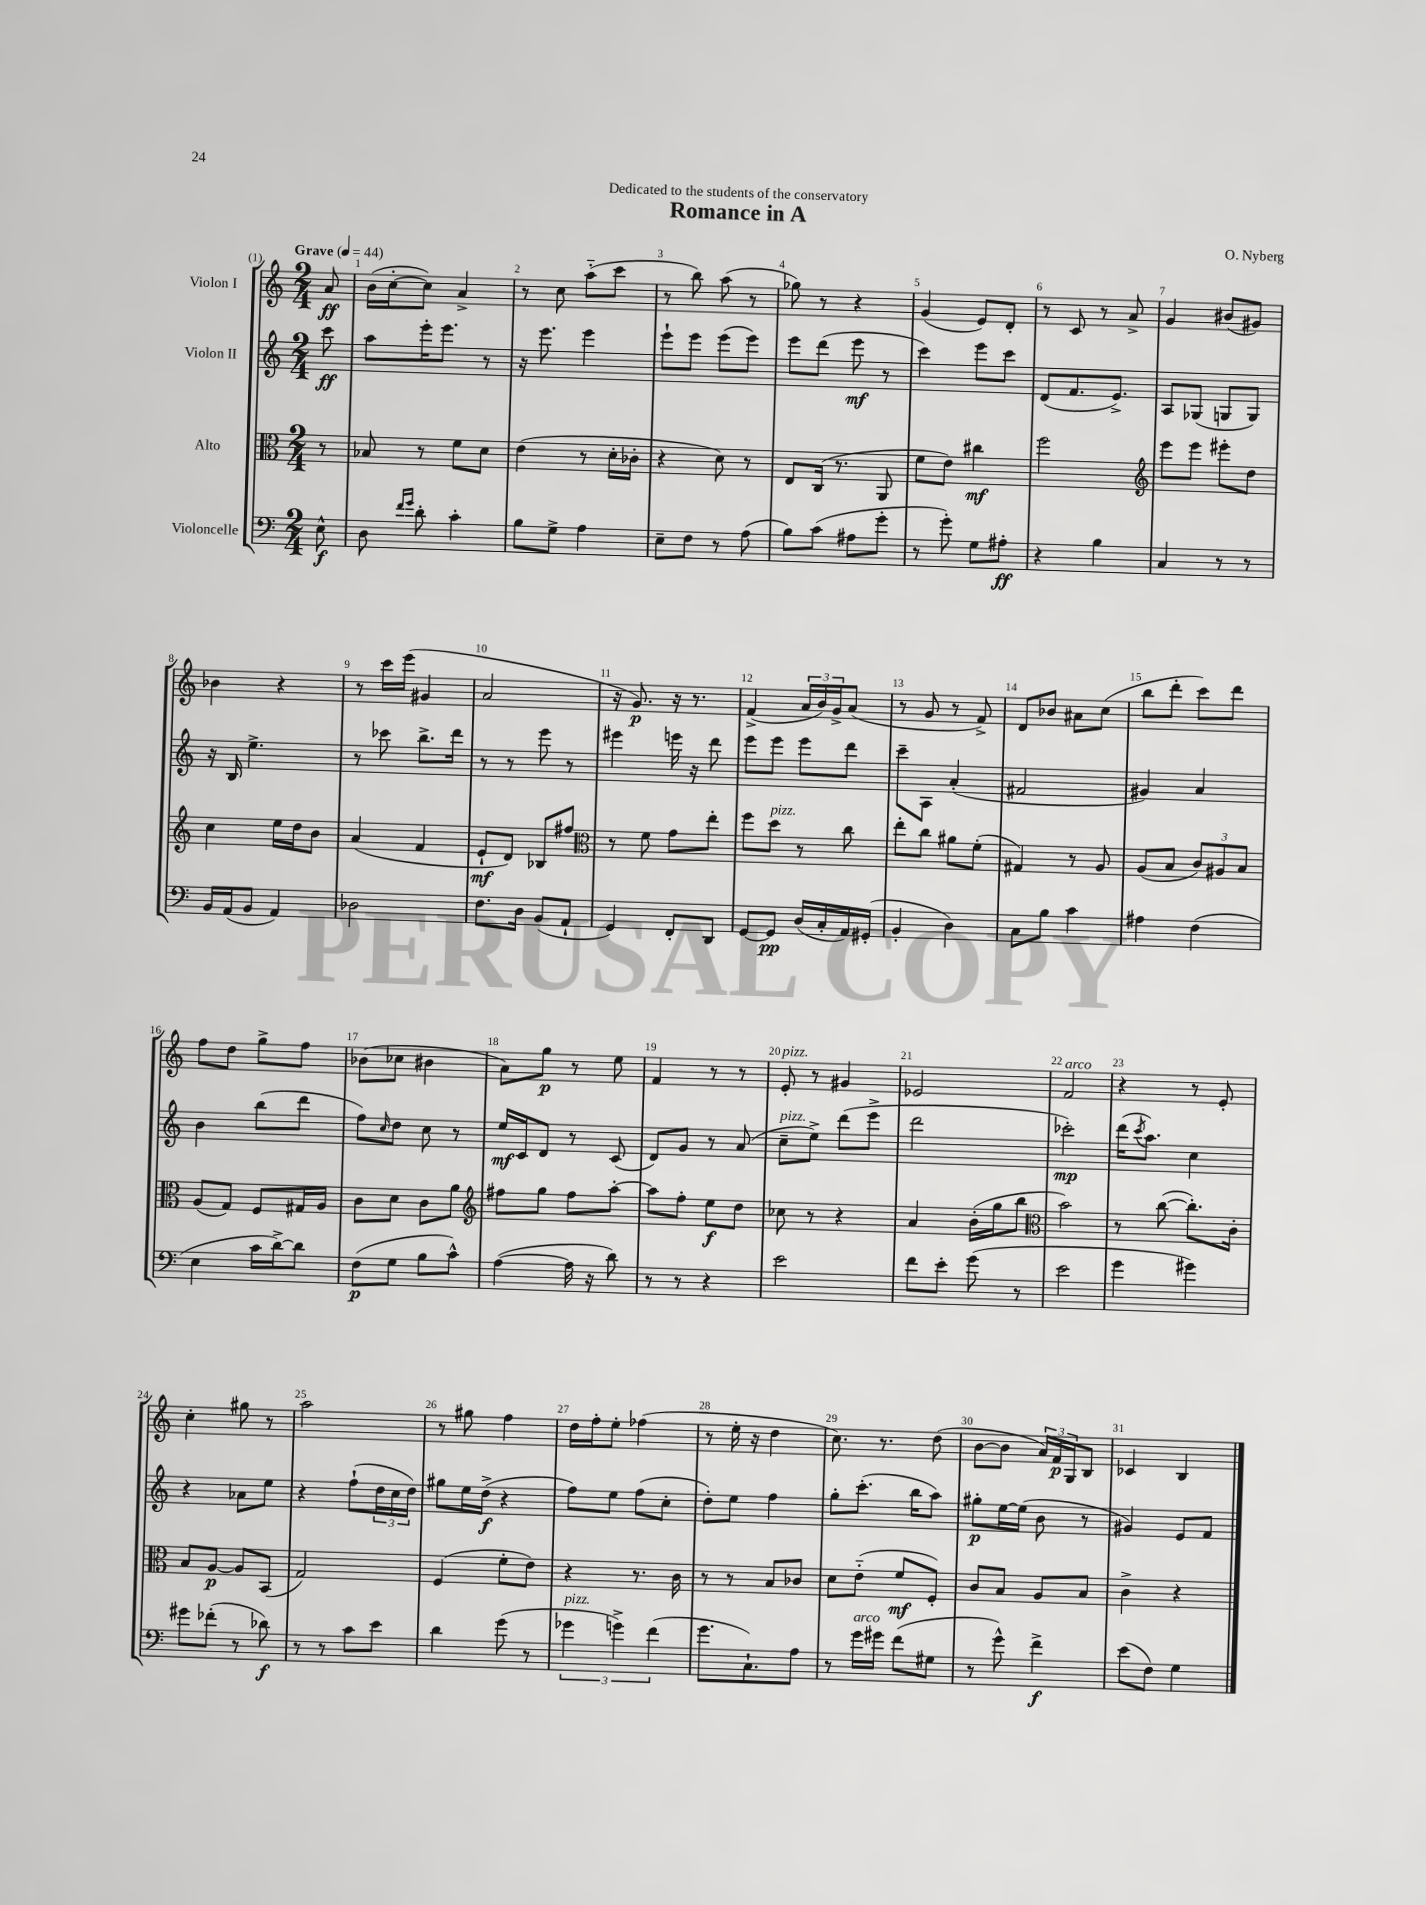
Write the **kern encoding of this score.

**kern	**dynam	**kern	**dynam	**kern	**dynam	**kern	**dynam
*part4	*part4	*part3	*part3	*part2	*part2	*part1	*part1
*staff4	*staff4	*staff3	*staff3	*staff2	*staff2	*staff1	*staff1
*I"Violoncelle	*	*I"Alto	*	*I"Violon II	*	*I"Violon I	*
*clefF4	*	*clefC3	*	*clefG2	*	*clefG2	*
*k[]	*	*k[]	*	*k[]	*	*k[]	*
*M2/4	*	*M2/4	*	*M2/4	*	*M2/4	*
*MM44	*	*MM44	*	*MM44	*	*MM44	*
=	=	=	=	=	=	=	=
!	!	!	!	!	!	!LO:TX:a:B:t=Grave	!
8E^^\	f	8r	.	8ccc\	ff	8a/	ff
=1	=1	=1	=1	=1	=1	=1	=1
8D\	.	8B-X/	.	8aa\L	.	(16b\LL	.
.	.	.	.	.	.	[16cc'\J	.
16qqf/LL	.	.	.	.	.	.	.
16qqg/JJ	.	.	.	.	.	.	.
8d'\	.	8r	.	16eee'\K	.	8cc\J])	.
.	.	.	.	8.eee\J	.	.	.
4c'\	.	8f\L	.	.	.	4a^/	.
.	.	8d\J	.	8r	.	.	.
=2	=2	=2	=2	=2	=2	=2	=2
8B\L	.	(4e\	.	16r	.	8r	.
.	.	.	.	8.eee\	.	.	.
8G^\J	.	.	.	.	.	8cc\	.
4A\	.	8r	.	4eee\	.	(8aa\L	.
.	.	16d'\LL	.	.	.	8ccc\J	.
.	.	16c-X'\JJ	.	.	.	.	.
=3	=3	=3	=3	=3	=3	=3	=3
8E~\L	.	4r	.	8eee`\L	.	8r	.
8F\J	.	.	.	8eee\J	.	8bb\)	.
8r	.	8d\)	.	(8eee\L	.	(8aa\	.
(8A\	.	8r	.	8eee\J)	.	8r	.
=4	=4	=4	=4	=4	=4	=4	=4
8B\L)	.	8E/L	.	8eee\L	.	8gg-X\)	.
(8c\J	.	(16C/Jk	.	(8ddd\J	.	8r	.
.	.	8.r	.	.	.	.	.
8A#X\L	.	.	.	8eee\	mf	4r	.
8g'\J	.	8AA/	.	8r	.	.	.
=5	=5	=5	=5	=5	=5	=5	=5
8r	.	8f\L	.	4ccc\)	.	(4g/	.
8g'\)	.	8e\J)	.	.	.	.	.
8G\L	.	4cc#X\	mf	8eee\L	.	8e/L)	.
8A#X'\J	ff	.	.	8ccc\J	.	8d'/J	.
=6	=6	=6	=6	=6	=6	=6	=6
4r	.	2ff\	.	(8d/L	.	8r	.
.	.	.	.	8.f/	.	8c/	.
4B\	.	.	.	.	.	8r	.
.	.	.	.	8.e^/J)	.	.	.
.	.	.	.	.	.	8a^/	.
=7	=7	=7	=7	=7	=7	=7	=7
*	*	*clefG2	*	*	*	*	*
4C/	.	8eee\L	.	8A/L	.	4g/	.
.	.	8eee\J	.	(8G-X/J	.	.	.
8r	.	8eee#X'\L	.	8Gn/L	.	(8b#X/L	.
8r	.	8dd\J	.	8G/J)	.	8g#X/J)	.
!!LO:LB:g=z
=8	=8	=8	=8	=8	=8	=8	=8
16BB/LL	.	4cc\	.	16r	.	4b-X\	.
(16AA/J	.	.	.	16B/	.	.	.
8BB/J	.	.	.	4.ee^\	.	.	.
4AA/)	.	16ee\LL	.	.	.	4r	.
.	.	16dd\J	.	.	.	.	.
.	.	8b\J	.	.	.	.	.
=9	=9	=9	=9	=9	=9	=9	=9
2D-X\	.	(4a/	.	8r	.	8r	.
.	.	.	.	8ccc-X\	.	16ccc\LL	.
.	.	.	.	.	.	(16eee\JJ	.
.	.	4f/	.	8.bb^\L	.	4g#X/	.
.	.	.	.	16ddd\Jk	.	.	.
=10	=10	=10	=10	=10	=10	=10	=10
8.F\L	.	8e`/L	mf	8r	.	2a/	.
.	.	8d/J)	.	8r	.	.	.
16D\Jk	.	.	.	.	.	.	.
(8BB/L	.	8B-X/L	.	8eee\	.	.	.
8AA`/J	.	8ff#X/J	.	8r	.	.	.
=11	=11	=11	=11	=11	=11	=11	=11
*	*	*clefC3	*	*	*	*	*
4GG/)	.	8r	.	4eee#X\	.	16r	.
.	.	.	.	.	.	8.g/)	p
.	.	8f\	.	.	.	.	.
8FF'/L	.	8g\L	.	16eeen\	.	16r	.
.	.	.	.	16r	.	8.r	.
8DD/J	.	8ee'\J	.	8ddd\	.	.	.
=12	=12	=12	=12	=12	=12	=12	=12
[8GG/L	.	8ff\L	.	8eee\L	.	(4f^/	.
!	!	!LO:TX:a:i:t=pizz.	!	!	!	!	!
8GG/J]	pp	8dd\J	.	8eee\J	.	.	.
(16D/LL	.	8r	.	8eee\L	.	24a/LL	.
.	.	.	.	.	.	24b/)	.
16C'/	.	.	.	.	.	.	.
.	.	.	.	.	.	24g^/J	.
16AA/)	.	8cc\	.	8ddd\J	.	(8a/J	.
(16GG#X'/JJ	.	.	.	.	.	.	.
=13	=13	=13	=13	=13	=13	=13	=13
4BB'/	.	8ee'\L	.	8ccc~\L	.	8r	.
.	.	8cc\J	.	8A\J	.	8g/	.
4D\)	.	8a#X\L	.	(4a'/	.	8r	.
.	.	(8f'\J	.	.	.	8f^/)	.
=14	=14	=14	=14	=14	=14	=14	=14
8C\L	.	4G#X/)	.	2f#X/	.	8d/L	.
8B\J	.	.	.	.	.	8b-X/J	.
4c\	.	8r	.	.	.	8a#X\L	.
.	.	8A/	.	.	.	(8cc\J	.
=15	=15	=15	=15	=15	=15	=15	=15
4A#X\	.	(8A/L	.	4g#X/)	.	8bb\L	.
.	.	8B/J	.	.	.	8ddd'\J	.
(4F\	.	12c/L)	.	4a/	.	8ccc\L)	.
.	.	12A#X/	.	.	.	.	.
.	.	.	.	.	.	8ddd\J	.
.	.	12B/J	.	.	.	.	.
!!LO:LB:g=z
=16	=16	=16	=16	=16	=16	=16	=16
4E\	.	(8A/L	.	4b\	.	8ff\L	.
.	.	8G/J)	.	.	.	8dd\J	.
16c\LL	.	8F/L	.	(8bb\L	.	8gg^\L	.
[16d^\J)	.	.	.	.	.	.	.
8d\J]	.	16G#X/L	.	8ddd\J	.	8ff\J	.
.	.	16A/JJ	.	.	.	.	.
=17	=17	=17	=17	=17	=17	=17	=17
(8F\L	p	8c\L	.	8ff\L)	.	(8b-X\L	.
.	.	.	.	16qqcc/	.	.	.
8G\J	.	8d\J	.	8dd\J	.	8cc-X\J	.
8B\L	.	8c\L	.	8cc\	.	4b#X\	.
8c^^\J)	.	8a\J	.	8r	.	.	.
=18	=18	=18	=18	=18	=18	=18	=18
*	*	*clefG2	*	*	*	*	*
([4A\	.	8ff#X\L	.	16ee/LL	mf	8a\L)	.
.	.	.	.	16c/J	.	.	.
.	.	8gg\J	.	8d/J	.	8gg\J	p
16A\]	.	8ff#\L	.	8r	.	8r	.
16r	.	.	.	.	.	.	.
8d\)	.	[8aa'\J	.	(8c/	.	8ee\	.
=19	=19	=19	=19	=19	=19	=19	=19
8r	.	8aa\L]	.	8d/L)	.	4f/	.
8r	.	8ff'\J	.	8g/J	.	.	.
4r	.	8ee\L	f	8r	.	8r	.
.	.	8dd\J	.	(8a/	.	8r	.
=20	=20	=20	=20	=20	=20	=20	=20
!	!	!	!	!	!	!LO:TX:a:i:t=pizz.	!
!	!	!	!	!LO:TX:a:i:t=pizz.	!	!	!
2e\	.	8cc-X\	.	8cc~\L	.	8e'/	.
.	.	8r	.	8ee^\J)	.	8r	.
.	.	4r	.	(8ddd\L	.	4g#X/	.
.	.	.	.	8eee^\J	.	.	.
=21	=21	=21	=21	=21	=21	=21	=21
8f\L	.	4a/	.	2ddd\	.	2e-X/	.
8e'\J	.	.	.	.	.	.	.
(8g\	.	(16b'\LL	.	.	.	.	.
.	.	16gg\J	.	.	.	.	.
8r	.	8bb\J	.	.	.	.	.
=22	=22	=22	=22	=22	=22	=22	=22
*	*	*clefC3	*	*	*	*	*
!	!	!	!	!	!	!LO:TX:a:i:t=arco	!
2e\	.	2b\)	.	2ccc-X'\)	mp	2f/	.
=23	=23	=23	=23	=23	=23	=23	=23
4g\	.	8r	.	(16ddd\KL	.	4r	.
.	.	.	.	8qccc/	.	.	.
.	.	.	.	8.aa\J)	.	.	.
.	.	([8cc\	.	.	.	.	.
4g#X\)	.	8.cc'\L])	.	4cc\	.	8r	.
.	.	.	.	.	.	8e'/	.
.	.	16c'\Jk	.	.	.	.	.
!!LO:LB:g=z
=24	=24	=24	=24	=24	=24	=24	=24
8g#X\L	.	8B/L	.	4r	.	4cc'\	.
(8f-X'\J	.	[8A/J	p	.	.	.	.
8r	.	8A/L]	.	8a-X\L	.	8gg#X\	.
8d-X\)	f	(8BB/J	.	8ee\J	.	8r	.
=25	=25	=25	=25	=25	=25	=25	=25
8r	.	2G/)	.	4r	.	2aa\	.
8r	.	.	.	.	.	.	.
8c\L	.	.	.	(8ff`\L	.	.	.
8e\J	.	.	.	24dd\L	.	.	.
.	.	.	.	24cc\	.	.	.
.	.	.	.	24dd\JJ)	.	.	.
=26	=26	=26	=26	=26	=26	=26	=26
4d\	.	(4F/	.	8gg#X\L	.	8r	.
.	.	.	.	16ee\L	.	8gg#X\	.
.	.	.	.	(16dd^\JJ	f	.	.
(8g\	.	8f'\L	.	4r	.	4ff\	.
8r	.	8e\J)	.	.	.	.	.
=27	=27	=27	=27	=27	=27	=27	=27
!LO:TX:a:i:t=pizz.	!	!	!	!	!	!	!
6g-X\	.	4r	.	8ff\L)	.	16dd\LL	.
.	.	.	.	.	.	16ff'\J	.
.	.	.	.	8ee\J	.	8ee'\J	.
6gn^\)	.	.	.	.	.	.	.
.	.	8.r	.	(8ff\L	.	(4ff-X\	.
(6f\	.	.	.	.	.	.	.
.	.	.	.	8cc'\J	.	.	.
.	.	16c\	.	.	.	.	.
=28	=28	=28	=28	=28	=28	=28	=28
8.g\L	.	8r	.	8dd'\L)	.	8r	.
.	.	8r	.	8ee\J	.	16ee'\	.
8.C`\)	.	.	.	.	.	16r	.
.	.	8B/L	.	4ff\	.	4dd\	.
8A\J	.	8c-X/J	.	.	.	.	.
=29	=29	=29	=29	=29	=29	=29	=29
8r	.	8d\L	.	8gg'\L	.	8.cc\)	.
!LO:TX:a:i:t=arco	!	!	!	!	!	!	!
16g\LL	.	(8e\J	.	(8.ccc'\J	.	.	.
16g#X\JJ	.	.	.	.	.	8.r	.
(8f\L	.	8f/L	mf	.	.	.	.
.	.	.	.	16bb\KL	.	.	.
8G#X\J	.	8F'/J)	.	8aa\J)	.	(8dd\	.
=30	=30	=30	=30	=30	=30	=30	=30
8r	.	8c/L	.	8gg#X'\L	p	[8b\L	.
8g^^\)	.	8B/J	.	[16ee\L	.	8b\J]	.
.	.	.	.	(16ee\JJ]	.	.	.
4f^\	f	8A/L	.	8b\	.	24a/LL)	.
.	.	.	.	.	.	24f/	p
.	.	.	.	.	.	24G/J	.
.	.	8B/J	.	8r	.	8B/J	.
=31	=31	=31	=31	=31	=31	=31	=31
(8e\L	.	4c^\	.	4g#X/)	.	4c-X/	.
8F\J)	.	.	.	.	.	.	.
4G\	.	4r	.	8e/L	.	4B/	.
.	.	.	.	8f/J	.	.	.
==	==	==	==	==	==	==	==
*-	*-	*-	*-	*-	*-	*-	*-
